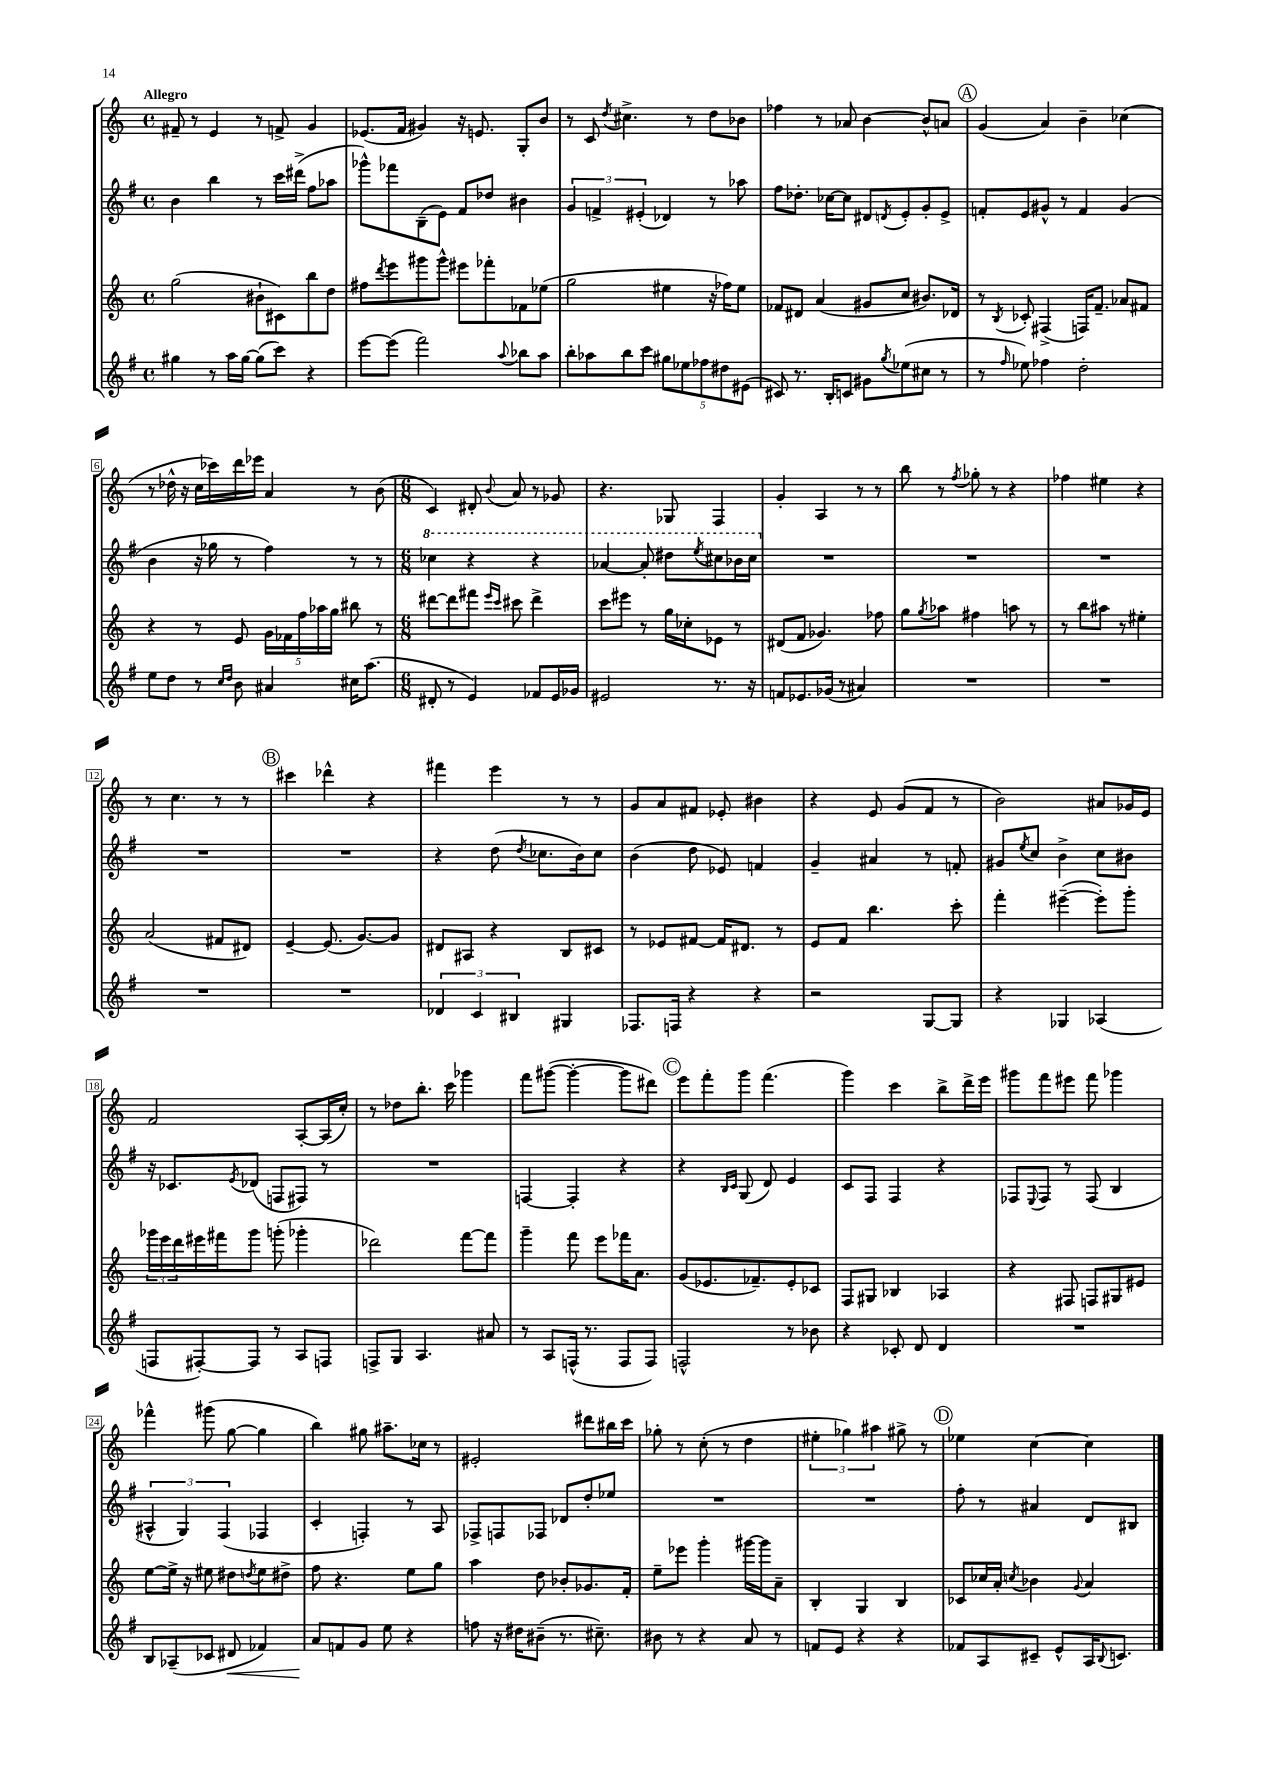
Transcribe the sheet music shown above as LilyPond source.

<<
\new StaffGroup <<
\new Staff = "s0" {
    \clef treble \key c \major \defaultTimeSignature \time 4/4 \tempo "Allegro"
    fis'8-- r8 e'4 r8 f'8-> g'4 |
    ees'8.( f'16 gis'4) r16 e'8. g8-. b'8 |
    r8 c'8 \acciaccatura { d''8 } cis''4.-> r8 d''8 bes'8 |
    fes''4 r8 aes'8 b'4~ b'8-^ a'8 |
    \mark \markup { \circle "A" } g'4( a'4) b'4-- ces''4( |
    r8 des''16-^ r16 c''16 ces'''16) d'''16 ees'''16 a'4 r8 b'8( |
    \numericTimeSignature \time 6/8 c'4) dis'8-. \appoggiatura { b'8 } a'8 r8 ges'8 |
    r4. ges8 f4 |
    g'4-. a4 r8 r8 |
    b''8 r8 \acciaccatura { f''8 } ges''8-. r8 r4 |
    fes''4 eis''4 r4 |
    r8 c''4. r8 r8 |
    \mark \markup { \circle "B" } cis'''4 des'''4-^ r4 |
    fis'''4 e'''4 r8 r8 |
    g'8 a'8 fis'8 ees'8-. bis'4 |
    r4 e'8 g'8( f'8 r8 |
    b'2) ais'8 ges'16 e'16 |
    f'2 a8~-. a16( c''16-.) |
    r8 des''8 b''8.-. c'''16 ges'''4 |
    f'''8 gis'''8~( gis'''4~-. gis'''8 dis'''8) |
    \mark \markup { \circle "C" } e'''8 f'''8-. g'''8 f'''4.( |
    g'''4) c'''4 b''8-> d'''16-> e'''16 |
    gis'''8 f'''8 eis'''8 f'''8 ges'''4 |
    fes'''4-^ gis'''8( g''8~ g''4 |
    b''4) gis''8 ais''8.-- ces''16 r8 |
    eis'2-. dis'''8 bis''16 c'''16 |
    ges''8-. r8 c''8-.( r8 d''4 |
    \tuplet 3/2 { eis''4-. ges''4) ais''4 } gis''8-> r8 |
    \mark \markup { \circle "D" } ees''4 c''4~ c''4 \bar "|." |
}
\new Staff = "s1" {
    \clef treble \key g \major \defaultTimeSignature \time 4/4
    b'4 b''4 r8 c'''16 dis'''16->( fis''8 aes''8 |
    ges'''8-^) fes'''8 b8--( e'8) fis'8 des''8 bis'4 |
    \tuplet 3/2 { g'4 f'4-> eis'4-.( } des'4) r8 aes''8 |
    fis''8 des''8.-. ces''16~ ces''8 dis'8 \acciaccatura { d'8 } e'8-. g'8-. e'8-> |
    \mark \markup { \circle "A" } f'8-. e'8 gis'8-^ r8 f'4 gis'4( |
    b'4 r16 ges''16 r8 fis''4) r8 r8 |
    \numericTimeSignature \time 6/8 \ottava #1 ces'''4 r4 r4 |
    aes''4~ aes''8-. dis'''8 \acciaccatura { e'''8 } cis'''8 bes''16 cis'''16 \ottava #0 |
    R2. |
    R2. |
    R2. |
    R2. |
    \mark \markup { \circle "B" } R2. |
    r4 d''8( \acciaccatura { d''8 } ces''8. b'16) ces''8 |
    b'4( d''8 ees'8) f'4 |
    g'4-- ais'4 r8 f'8-. |
    gis'8 \acciaccatura { e''8 } c''8 b'4-> c''8 bis'8 |
    r16 ces'8. \acciaccatura { e'8 } des'8( f8 fis8) r8 |
    R2. |
    f4~ f4-. r4 |
    \mark \markup { \circle "C" } r4 \grace { b16 c'16 } g8( d'8) e'4 |
    c'8 fis8 fis4 r4 |
    fes8 \appoggiatura { e8 } fes8 r8 fes8( b4 |
    \tuplet 3/2 { ais4-^ g4) fis4( } fes4 |
    c'4-. f4-.) r8 a8 |
    fes8-> f8 fes8 des'8 d''8-. ees''8 |
    R2. |
    R2. |
    \mark \markup { \circle "D" } fis''8-. r8 ais'4 d'8 bis8 \bar "|." |
}
\new Staff = "s2" {
    \clef treble \key c \major \defaultTimeSignature \time 4/4
    g''2( bis'8-! cis'8) b''8 d''8 |
    fis''8 \acciaccatura { d'''8 } e'''8 gis'''8 gis'''8-^ eis'''8 fes'''8-. fes'8 ees''8( |
    g''2 eis''4 r16 fes''16) eis''8 |
    fes'8 dis'8 a'4( gis'8 c''8 bis'8.) des'16 |
    \mark \markup { \circle "A" } r8 \acciaccatura { b8 } ces'8-. fis4->( f16) f'8.-- aes'8 fis'8 |
    r4 r8 e'8 \tuplet 5/4 { g'16 fes'16 f''16 aes''16 g''16 } bis''8 r8 |
    \numericTimeSignature \time 6/8 dis'''8~ dis'''8 fis'''8 \grace { e'''16 c'''16 } cis'''8 dis'''4-> |
    c'''8 eis'''8 r8 g''16 ces''16-. ees'8 r8 |
    dis'8( f'8 ges'4.) fes''8 |
    g''8 \acciaccatura { g''8 } aes''8 fis''4 a''8 r8 |
    r8 b''8 ais''8 r8 eis''4-. |
    a'2( fis'8 dis'8) |
    \mark \markup { \circle "B" } e'4~-- e'8.( g'8.~) g'8 |
    dis'8 ais8 r4 b8 cis'8 |
    r8 ees'8 fis'8~ fis'16 dis'8. r8 |
    e'8 f'8 b''4. c'''8-. |
    f'''4-. eis'''4~--( eis'''8-.) g'''8-. |
    \tuplet 3/2 { ges'''16 e'''16 d'''16 } eis'''16 fis'''16 ges'''8 g'''8-.( ges'''4-. |
    des'''2) f'''8~ f'''8 |
    g'''4-- f'''8 e'''8 fes'''16 a'8. |
    \mark \markup { \circle "C" } g'8( ees'8. fes'8.--) ees'8-. ces'8 |
    f8 gis8 bes4 aes4 |
    r4 fis8 f8 gis8 eis'8 |
    e''8~ e''16-> r16 eis''8 dis''8 \acciaccatura { d''8 } eis''8 dis''8-> |
    f''8 r4. e''8 g''8 |
    a''4 d''8 bes'8-. ges'8. f'16-. |
    e''8-- ees'''8 g'''4-. gis'''16~ gis'''16 a'8-- |
    b4-. g4 b4 |
    \mark \markup { \circle "D" } ces'8 ces''16 a'16-. \acciaccatura { c''8 } bes'4 \appoggiatura { g'8 } a'4 \bar "|." |
}
\new Staff = "s3" {
    \clef treble \key g \major \defaultTimeSignature \time 4/4
    gis''4 r8 a''16 gis''16~ gis''8( c'''8) r4 |
    e'''8~ e'''8( fis'''2) \appoggiatura { a''8 } bes''8 a''8 |
    b''8-. aes''8 b''8 c'''8 \tuplet 5/4 { gis''8 ees''8 fes''8 dis''8 eis'8( } |
    cis'8) r8. b16-. c'8 gis'8 \acciaccatura { g''8 } ees''8( cis''8 r8 |
    \mark \markup { \circle "A" } r8 \grace { fis''16 } ees''8) fes''4 d''2-. |
    e''8 d''8 r8 \grace { c''16 d''16 } b'8 ais'4 cis''16 a''8.( |
    \numericTimeSignature \time 6/8 dis'8-. r8 e'4) fes'8 e'16 ges'16 |
    eis'2 r8. r16 |
    f'8 ees'8. ges'16( r8 ais'4) |
    R2. |
    R2. |
    R2. |
    \mark \markup { \circle "B" } R2. |
    \tuplet 3/2 { des'4 c'4 bis4 } gis4 |
    fes8. f16 r4 r4 |
    r2 g8~ g8 |
    r4 ges4 aes4( |
    f8 fis8~-.) fis8 r8 a8 f8 |
    f8-> g8 a4. ais'8 |
    r8 a8 f16-^( r8. f8 f8) |
    \mark \markup { \circle "C" } f2-^ r8 bes'8 |
    r4 ces'8-. d'8 d'4 |
    R2. |
    b8 aes8--( ces'8 dis'8\< fes'4) |
    a'8\! f'8 g'8 e''8 r4 |
    f''8 r16 dis''16 bis'8--( r8. cis''8.--) |
    bis'8 r8 r4 a'8 r8 |
    f'8 e'8 r4 r4 |
    \mark \markup { \circle "D" } fes'8 a8 cis'8-- e'8-^ a16 \appoggiatura { b8 } c'8. \bar "|." |
}
>>
>>
\layout { \context { \Score \override BarNumber.stencil = #(make-stencil-boxer 0.1 0.3 ly:text-interface::print) } }
